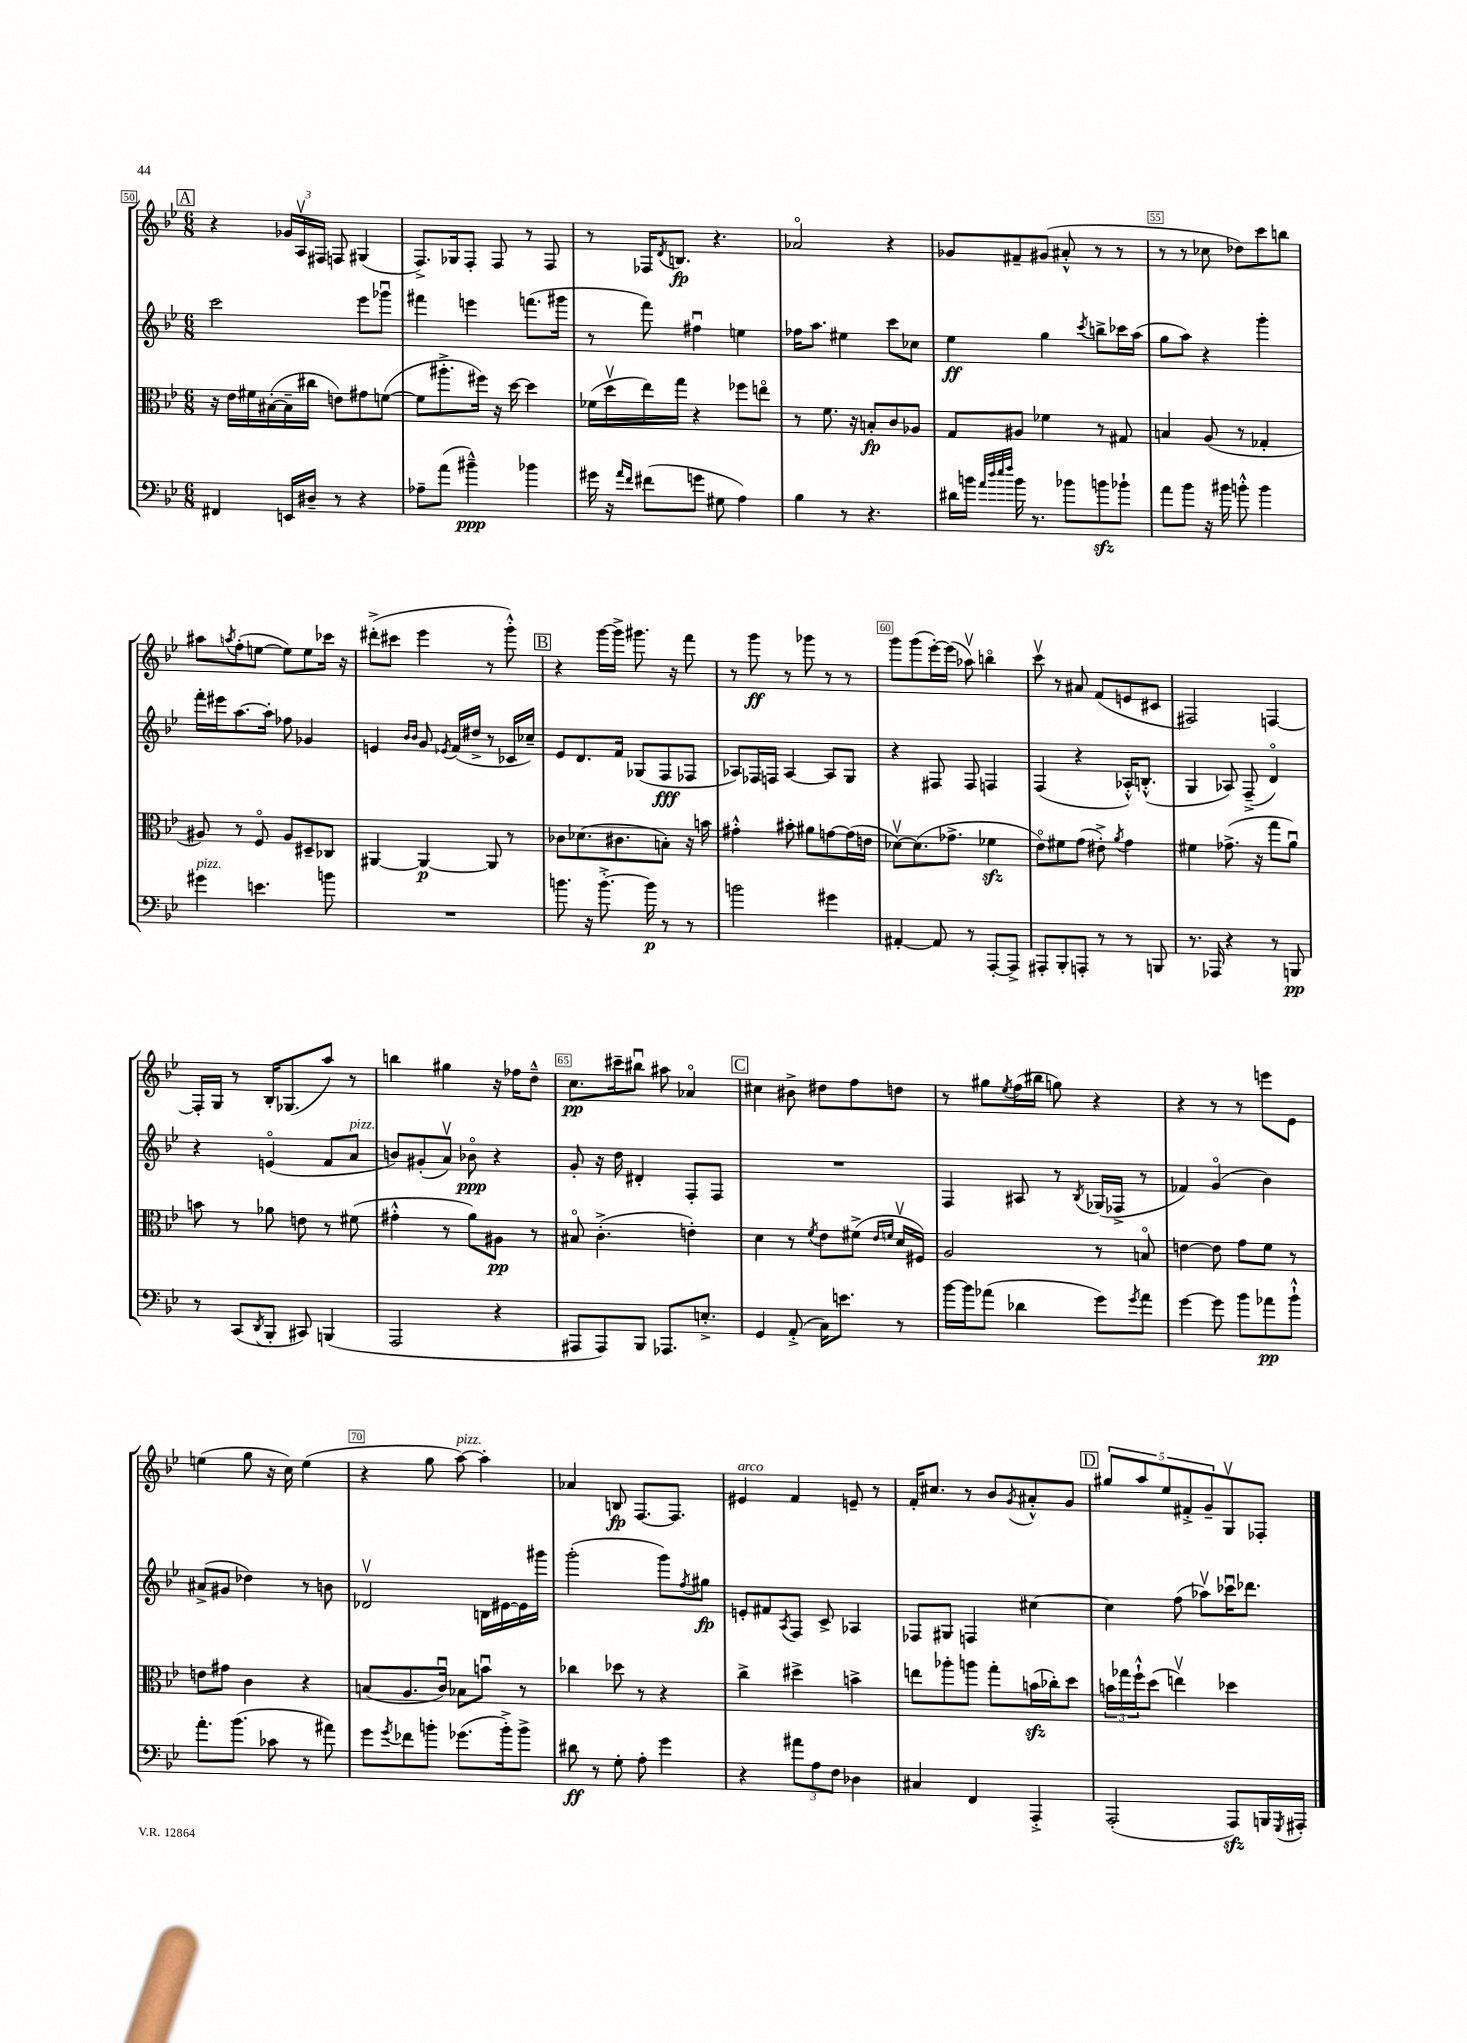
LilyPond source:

<<
\new StaffGroup <<
\new Staff = "s0" {
    \clef treble \key bes \major \numericTimeSignature \time 6/8
    \mark \markup { \box "A" } r4 \tuplet 3/2 { ges'16 a16\upbow fis16 } f8 gis4( |
    f8.->) ges16 f8-. f8 r8 f8 |
    r8 fes16 \acciaccatura { d'8 } b8.\fp r4. |
    aes'2\flageolet r4 |
    ges'8 fis'8-- gis'8( ais'8-.-^ r8 r8 |
    r8 r8 ces''8 des''8) c'''8 b''8 |
    ais''8 \acciaccatura { a''8 } f''8-.( e''8~ e''8) e''8 ces'''16 r16 |
    dis'''8-.->( cis'''8 ees'''4 r8 g'''8-.-^) |
    \mark \markup { \box "B" } r4 g'''16~ g'''16-> gis'''8. r16 f'''8 |
    r8 g'''8\ff r8 ges'''8 r8 r8 |
    g'''8 g'''8( ees'''16~-.) ees'''16( aes''8\upbow) b''4\flageolet |
    c'''8\upbow r8 ais'8 f'8( e'8 cis'8 |
    fis2) f4~ |
    f16-. g16 r8 bes16-. ges8.( a''8) r8 |
    b''4 gis''4 r16 fes''16 d''8---^ |
    c''8.\pp cis'''16-- bis''8\downbow ais''8 aes'4\flageolet |
    \mark \markup { \box "C" } cis''4 bis'8-> dis''8 f''8 d''8 |
    r8 gis''8 \acciaccatura { ees''8 } f''16( bis''16 g''8) r4 |
    r4 r8 r8 e'''8 ees'8 |
    e''4( g''8 r16 c''16) e''4( |
    r4 g''8 a''8~^\markup { \italic "pizz." }) a''4-. |
    aes'4 b8\fp f8.~ f8. |
    eis'4^\markup { \italic "arco" } f'4 e'8-- r8 |
    f'16-. cis''8. r8 bes'8 \acciaccatura { g'8 } ais'8-.-^ g'8 |
    \mark \markup { \box "D" } \tuplet 5/4 { gis''8 a''8 ees''8 fis'8-.-> g'8-- } g8\upbow fes8-. \bar "|." |
}
\new Staff = "s1" {
    \clef treble \key bes \major \numericTimeSignature \time 6/8
    \mark \markup { \box "A" } c'''2 ees'''8 ges'''8\downbow |
    fis'''4 e'''4 f'''8.( gis'''16 |
    r8 f'''8) fis''4\downbow e''4 |
    fes''16 a''8. eis''4 c'''8 ces''8 |
    ees''4\ff g''4 \acciaccatura { c'''8 } b''8-> ces'''16 a''16( |
    g''8 a''8) r4 g'''4-. |
    f'''16-. eis'''16 a''8.~ a''16-. fes''8 ges'4 |
    e'4 \grace { bes'16 bes'16 } g'8 \acciaccatura { ees'8 } f'16( dis''16-> r8 ces'16 ces''16--) |
    \mark \markup { \box "B" } ees'8 d'8. f'16 ges8( f8\fff fes8 |
    aes8) fes16 f16 aes4~ aes8 g8 |
    r4 fis8 fis8 f4 |
    f4( r4 aes16-.-^) b8.-.-^( |
    g4 aes8) f8--->( d'4\flageolet) |
    r4 e'4\flageolet( f'8 a'8^\markup { \italic "pizz." } |
    b'8) gis'8-.( a'8\upbow) bes'8\flageolet\ppp r4 |
    g'8-. r16 d''16 dis'4-. f8-. f8 |
    \mark \markup { \box "C" } R2. |
    f4 ais8 r8 \acciaccatura { bes8 } ges16( fes16-> r8 |
    fes'4) g'4\flageolet( bes'4) |
    ais'8->( gis'8 des''4) r8 b'8 |
    des'2\upbow b16 eis'16~ eis'16 gis'''16 |
    g'''2-.( g'''8) \acciaccatura { f''8 } gis''8\fp |
    e'8-. fis'8 \acciaccatura { a8 } f8 c'8-> aes4 |
    fes8 gis8 f4 cis''4~ |
    \mark \markup { \box "D" } cis''4 f''8( aes''8\upbow) ces'''16\downbow des'''8. \bar "|." |
}
\new Staff = "s2" {
    \clef alto \key bes \major \numericTimeSignature \time 6/8
    \mark \markup { \box "A" } r16 ees'16 fis'16 bis16~-.( bis16-- cis''16 e'8) gis'8 f'8~( |
    f'8 ais''8.-.-> fis''16) r16 d''16~ d''4 |
    fes'16( d''16\upbow ees''16) g''16 r4 fes''8 e''8\flageolet |
    r8 f'8. r16 b8-.\fp c'8 aes8 |
    g8 ais8 fes'4 r8 gis8 |
    b4 a8( r8 ges4-. |
    ais8) r8 f8\flageolet ais8 dis8-- ces8 |
    ais,4~ ais,4~\p ais,8 r8 |
    \mark \markup { \box "B" } ces'8 des'8.( cis'8. b8-.) r16 b'16 |
    gis'4-.-^ bis'8-. ais'8 g'8~ g'16( e'16 |
    des'8~\upbow) des'8.( ges'8.-> fes'4\sfz |
    ees'8\flageolet) fis'8 g'8( eis'8-.->) \acciaccatura { a'8 } g'4 |
    fis'4 ges'8.->( r16 g''8 a'8\downbow) |
    b'8 r8 aes'8 e'8 r8 fis'8( |
    gis'4-.-^ r8 a'8) ais8\pp r8 |
    bis8\flageolet c'4.-.->( e'4-.) |
    \mark \markup { \box "C" } d'4 r8 \acciaccatura { f'8 } ees'8 fis'8->( \grace { ees'16 f'16 } d'16\upbow fis16) |
    a2 r8 b8\flageolet |
    e'4~ e'8 g'8 f'8 r8 |
    e'8 gis'8 c'4 r4 |
    b8( a8. c'16\downbow) bes8 b'8\downbow r8 |
    ces''4 des''8 r8 r4 |
    c''4-> dis''4-> b'4-> |
    e''8 aes''8-. a''8 g''8-. b'16\sfz( ces''16-.) d''8 |
    \mark \markup { \box "D" } \tuplet 3/2 { b'16 ges''16 f''16-!-^ } d''8( e''4\upbow) des''4 \bar "|." |
}
\new Staff = "s3" {
    \clef bass \key bes \major \numericTimeSignature \time 6/8
    \mark \markup { \box "A" } fis,4 e,16 dis16-- r8 r4 |
    aes8-- a'8( bis'4---^\ppp) bes'4 |
    gis'16 r16 \grace { a'16 f'16 } fis'8( g'8 gis8 a4) |
    bes4 r8 r4. |
    dis'16 b'16 \grace { a'32 d''32 ees''32 f''32 } b'16 r8. bes'8 b'8\sfz bes'8-! |
    a'8 bes'8 r16 bis'16 b'8-.-^ b'4 |
    gis'4^\markup { \italic "pizz." } e'4. b'8 |
    R2. |
    \mark \markup { \box "B" } b'8. r16 b'8.~-.-> b'16\p r8 r8 |
    b'2 gis'4 |
    ais,4~-. ais,8 r8 a,,8~-. a,,8-> |
    ais,,8-. bes,,8-. a,,8-. r8 r8 b,,8 |
    r8. aes,,16 r4 r8 b,,8\pp |
    r8 c,8( \acciaccatura { d,8 } bes,,8-. cis,8) b,,4( |
    a,,2 r4 |
    ais,,8 ais,,8) bes,,8 aes,,8. e8.-.-> |
    \mark \markup { \box "C" } g,4 a,8-.->( c16) e'8. r8 |
    bes'16~ bes'16 aes'8( des'4 g'8) \acciaccatura { g'8 } aes'8 |
    g'4~ g'8 bes'8 aes'8\pp bes'8-!-^ |
    a'8.-. bes'8.( ces'8 r8 ais'8) |
    g'8 \acciaccatura { g'8 } fes'8 b'8-. ges'8.( b'16-.->) b'8-> |
    dis'8\ff r8 g8-. a8-. g'4 |
    r4 \tuplet 3/2 { ais'8 a8 f8 } des4 |
    cis4 f,4 a,,4-.-> |
    \mark \markup { \box "D" } a,,2-.( a,,8\sfz) b,,16 \acciaccatura { g,,8 } ais,,16-. \bar "|." |
}
>>
>>
\layout { \context { \Score currentBarNumber = #50 \override BarNumber.break-visibility = ##(#f #t #t) barNumberVisibility = #(every-nth-bar-number-visible 5) \override BarNumber.stencil = #(make-stencil-boxer 0.1 0.3 ly:text-interface::print) } }
